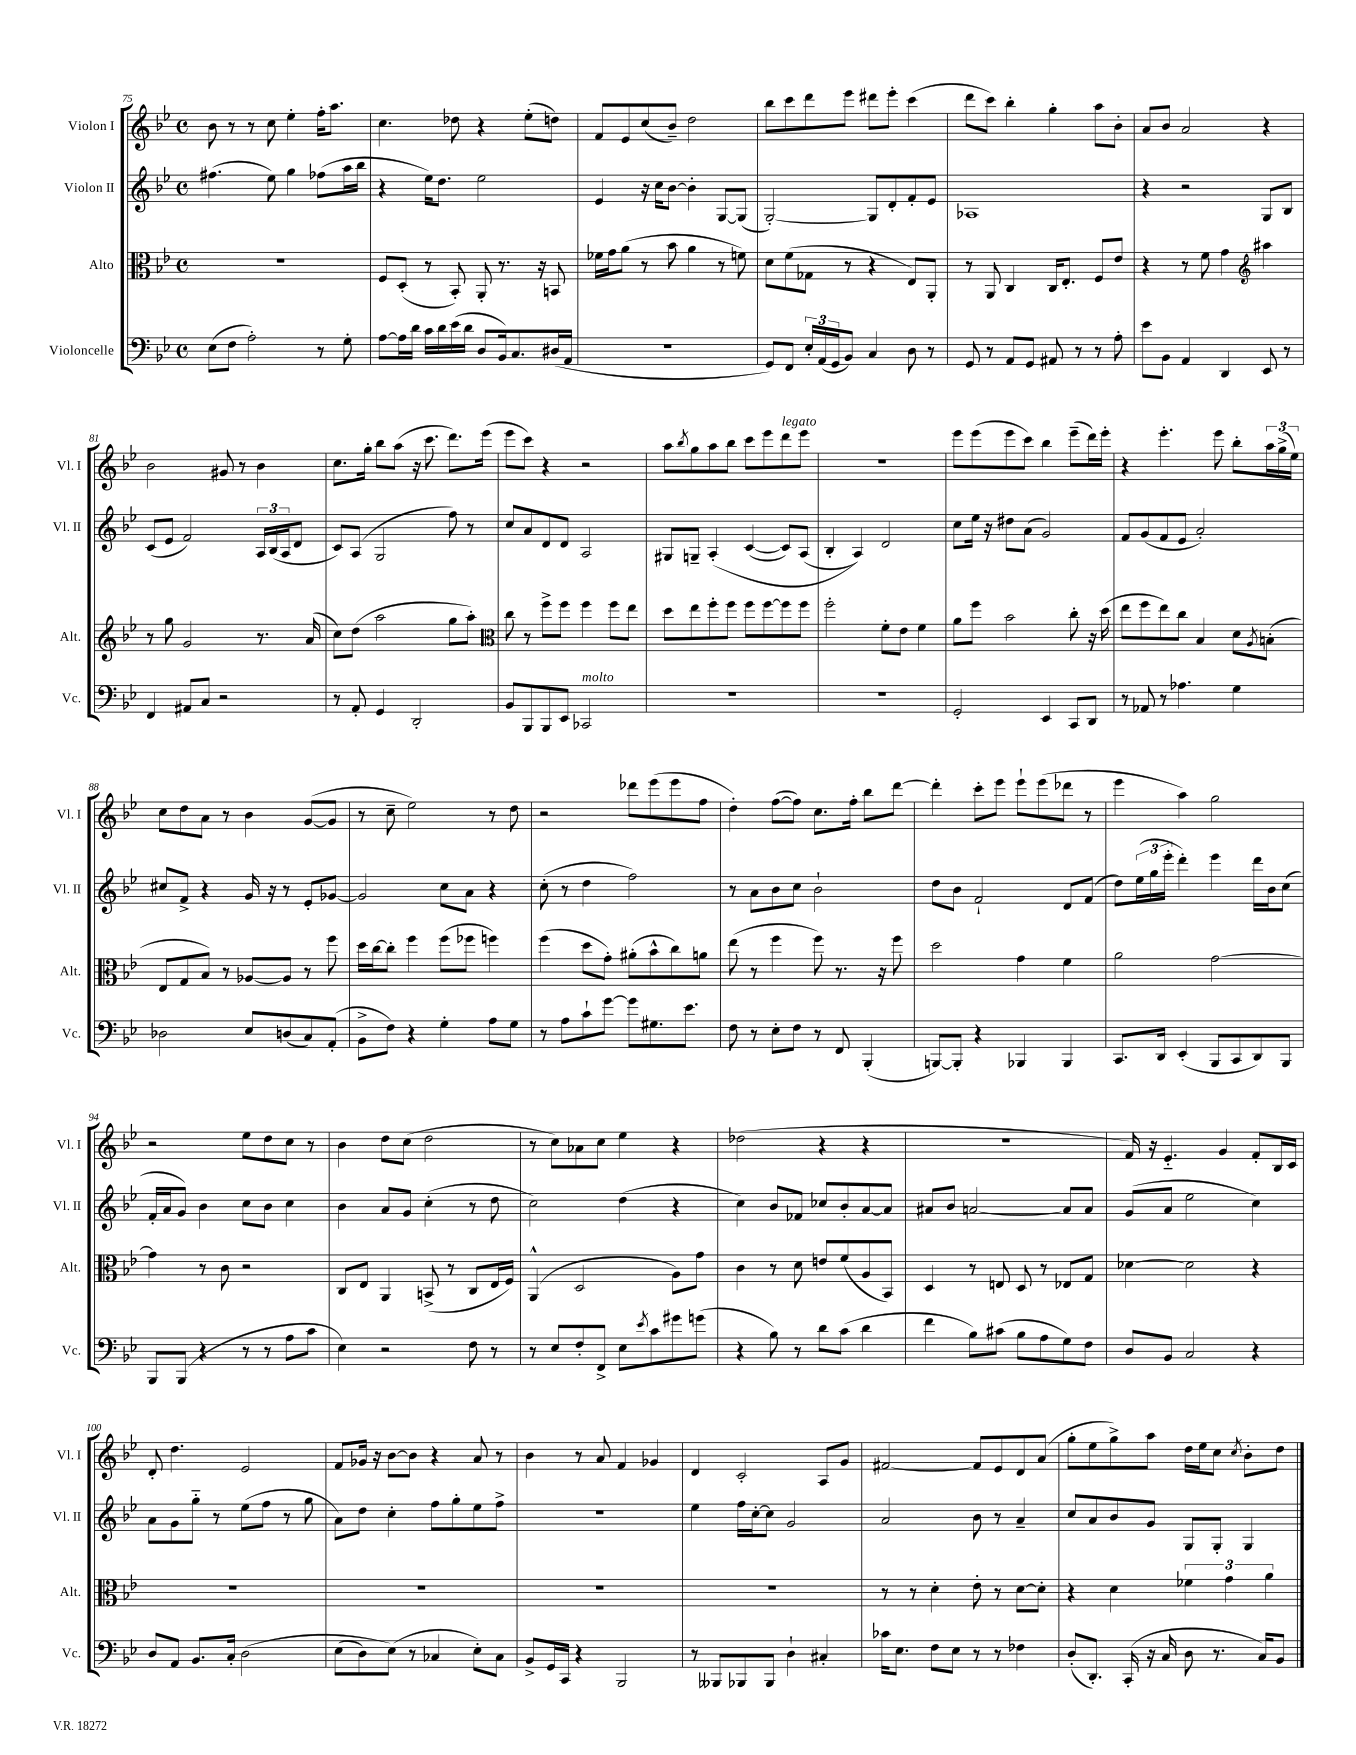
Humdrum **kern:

**kern	**kern	**kern	**kern
*staff4	*staff3	*staff2	*staff1
*clefF4	*clefC3	*clefG2	*clefG2
*k[b-e-]	*k[b-e-]	*k[b-e-]	*k[b-e-]
*M4/4	*M4/4	*M4/4	*M4/4
*met(c)	*met(c)	*met(c)	*met(c)
(8E-\L	1r	(4.ff#\	8b-\
8F\J	.	.	8r
2A'\)	.	.	8r
.	.	8ee-\)	8cc\
.	.	4gg\	4ee-'\
8r	.	(8ff-\L	16ff'\LK
.	.	.	8.aa\J
8G'\	.	16aa\L	.
.	.	16bb-\JJ	.
=	=	=	=
[8A\L	8F/L	4r	4.cc\
16A\]L	(8D'/J	.	.
16d\JJ	.	.	.
16c\LL	8r	16ee-\LK)	.
16d\	.	8.dd\J	.
(16e-\	8BB-'/)	.	8dd-\
16d\JJ	.	.	.
8D/L	8AA'/	2ee-\	4r
16BB-/k)	8.r	.	.
8.C/	.	.	.
.	.	.	(8ee-'\L
.	16r	.	.
(16D#/L	8BB/	.	8dd\J)
16AA/JJ	.	.	.
=	=	=	=
1r	16f-\LL	4e-/	8f/L
.	16g\J	.	.
.	(8a\J	.	8e-/
.	8r	16r	(8cc/
.	.	16cc\LK	.
.	8b-\	[8b-\J	8b-~/J)
.	4a\	4b-'\]	2dd\
.	8r	[8G/L	.
.	8f\)	(8G/]J	.
=	=	=	=
8GG/L)	8d\L	[2G'/)	8bb-\L
8FF/J	(8f\	.	8ccc\
24E-'/LL	8G-\J	.	8ddd\
(24AA/	.	.	.
24GG/J	.	.	.
8BB-/J)	8r	.	8eee-\J
4C/	4r	8G/]L	8ddd#\L
.	.	8d'/	8eee-'\J
8D\	8E-/L)	8f'/	(4ccc\
8r	8AA'/J	8e-/J	.
=	=	=	=
8GG/	8r	1A-	8ddd\L
8r	8AA/	.	8ccc\J)
8AA/L	4C/	.	4bb-'\
8GG/J	.	.	.
8AA#/	16C/LK	.	4gg'\
.	8.E-'/J	.	.
8r	.	.	.
8r	8F/L	.	8aa\L
8A'\	8e-/J	.	8b-'\J
=	=	=	=
8e-\L	4r	4r	8a/L
8BB-\J	.	.	8b-/J
4AA/	8r	2r	2a/
.	8f\	.	.
4DD/	4g\	.	.
*	*clefG2	*	*
8EE-/	4aa#\	8G/L	4r
8r	.	8B-/J	.
=	=	=	=
4FF/	8r	(8c/L	2b-\
.	8gg\	8e-/J	.
8AA#/L	2g/	2f/)	.
8C/J	.	.	.
2r	.	.	8g#/
.	.	.	8r
.	8.r	24A/LL	4b-\
.	.	(24B-/	.
.	.	24A/J	.
.	.	8d/J	.
.	(16a/	.	.
=	=	=	=
8r	8cc\L)	8c/L)	8.cc\L
8AA'/	(8dd\J	(8A/J	.
.	.	.	16gg'\Jk
4GG/	2aa\	2G/	8bb-\L
.	.	.	(8aa\J
2DD'/	.	.	16r
.	.	.	8.ccc\
.	8gg\L	8ff\)	8.ddd\L)
.	8aa'\J)	8r	.
.	.	.	(16eee-\Jk
=	=	=	=
*	*clefC3	*	*
8BB-/L	8cc\	8cc/L	8eee-\L
8BBB-/	8r	8a/	8ccc\J)
8BBB-/	8ff^\L	8d/	4r
8EE-/J	8ff\J	8d/J	.
2CC-/	4ff\	2A/	2r
.	8ff\L	.	.
.	8ee-\J	.	.
=	=	=	=
1r	8dd\L	8G#/L	8aa\L
.	.	.	8qbb-/
.	8ee-\	8G~/J	8gg\
.	8ff'\	&(4A'/	8aa\
.	8ff\J	.	8bb-\J
.	8ff\L	([4c/	8ccc\L
.	[8ff\	.	8eee-\
.	8ff\]	8c/]L)	8ddd\
.	8ff\J	(8A/J	8eee-\J
=	=	=	=
1r	2ff'\	4B-'/	1r
.	.	4A/)&)	.
.	8f'\L	2d/	.
.	8e-\J	.	.
.	4f\	.	.
=	=	=	=
2GG'/	8a\L	8cc\L	8eee-\L
.	8ff\J	16ee-\Jk	(8eee-\
.	.	16r	.
.	2b-\	8dd#\L	8eee-\
.	.	(8a\J	8ccc\J)
4EE-/	.	2g/)	4bb-\
8CC/L	8cc'\	.	(8eee-~\L
8DD/J	16r	.	16ddd\L)
.	(16dd\	.	16eee-'\JJ
=	=	=	=
8r	8ee-\L	8f/L	4r
8AA-/	8ff\	(8g/	.
8r	8ee-\)	8f/	4.eee-'\
4.A-\	8cc\J	8e-/J	.
.	4B-/	2a'/)	.
.	.	.	8eee-\
4G\	8d\L	.	8bb-'\L
.	8qA/	.	.
.	(8B'\J	.	24aa\L
.	.	.	(24gg^\
.	.	.	24ee-\JJ)
=	=	=	=
2D-\	8E-/L	8cc#/L	8cc\L
.	8G/	8f^/J	8dd\
.	8B-/J)	4r	8a\J
.	8r	.	8r
8E-/L	[8A-/L	16g/	4b-\
.	.	16r	.
(8D/	8A-/]J	8r	.
8C/)	8r	8e-'/L	([8g/L
(8AA'/J	8ff\	[8g-/J	8g/]J
=	=	=	=
8BB-^\L	16dd\LL	2g-/]	8r
.	[16cc\J	.	.
8F\J)	8cc'\]J	.	8cc~\
4r	4ff\	.	2ee-\)
4G'\	(8ff\L	8cc\L	.
.	8ff-\J	8a\J	.
8A\L	4ff\)	4r	8r
8G\J	.	.	8dd\
=	=	=	=
8r	(4ff\	(8cc'\	2r
8A\L	.	8r	.
8c`\	8dd\L	4dd\	.
[8g\J	8g'\J)	.	.
8g\]L	(8a#'\L	2ff\)	8ddd-\L
8.G#\	8b-^^\	.	(8eee-\
.	8cc\)	.	8eee-\
8.e-\J	.	.	.
.	8a\J	.	8ff\J
=	=	=	=
8F\	(8ee-\	8r	4dd'\)
8r	8r	8a\L	.
8E-'\L	4ff\	8b-\	([8ff\L
8F\J	.	8cc\J	8ff\]J)
8r	8ff\)	2b-`\	8.cc\L
8FF/	8.r	.	.
.	.	.	16ff'\Jk
(4BBB-'/	.	.	8bb-\L
.	16r	.	.
.	8ff\	.	[8ddd\J
=	=	=	=
[8BBB/L)	2dd\	8dd\L	4ddd'\]
8BBB'/]J	.	8b-\J	.
4r	.	2f`/	8ccc'\L
.	.	.	8eee-\J
4BBB-/	4g\	.	8eee-`\L
.	.	.	(8eee-\
4BBB-/	4f\	8d/L	8ddd-\J
.	.	(8f/J	8r
=	=	=	=
8.CC/L	2a\	8dd\L)	4eee-\
.	.	(24ee-\L	.
.	.	24gg\	.
16DD/Jk	.	.	.
.	.	24eee-'\JJ	.
(4EE-'/	.	4ddd'\)	4aa\)
8BBB-/L	[2g\	4eee-\	2gg\
8CC/	.	.	.
8DD/)	.	16ddd\LL	.
.	.	16b-\J	.
8BBB-/J	.	(8cc\J	.
=	=	=	=
8BBB-/L	4g\]	16f'/LL	2r
.	.	16a/J	.
(8BBB-/J	.	8g/J)	.
4r	8r	4b-\	.
.	8c\	.	.
8r	2r	8cc\L	8ee-\L
8r	.	8b-\J	8dd\
8A\L	.	4cc\	8cc\J
8c\J	.	.	8r
=	=	=	=
4E-\)	8C/L	4b-\	4b-\
.	8E-/J	.	.
2r	4AA/	8a/L	8dd\L
.	.	8g/J	(8cc\J
.	(8BB^/	(4cc'\	2dd\
.	8r	.	.
8F\	8C/L	8r	.
8r	16E-/L	8dd\	.
.	16F/JJ)	.	.
=	=	=	=
8r	(4AA^^/	2cc\)	8r
8E-/L	.	.	8cc\L)
8F'/	2D/	.	8a-\
8FF^/J	.	.	8cc\J
8E-\L	.	(4dd\	4ee-\
8qe-/	.	.	.
8c\	.	.	.
8g#\	8A\L)	4r	4r
(8g\J	8g\J	.	.
=	=	=	=
4r	4c\	4cc\)	(2dd-\
8B-\)	8r	8b-/L	.
8r	8d\	8f-/J	.
8d\L	8e/L	8cc-/L	4r
(8c\J	(8f/	8b-'/	.
4d\	8A/	[8a/	4r
.	8BB-/J)	8a/]J	.
=	=	=	=
4f\	4D/	8a#/L	1r
.	.	8b-/J	.
8B-\L)	8r	[2a/	.
(8c#\J	8E/	.	.
8B-\L	8D/	.	.
8A\	8r	.	.
8G\)	8E-/L	8a/]L	.
8F\J	8G/J	8a/J	.
=	=	=	=
8D/L	[4d-\	(8g/L	16f/)
.	.	.	16r
8BB-/J	.	8a/J	4.e-'~/
2C/	2d-\]	2ee-\	.
.	.	.	4g/
4r	4r	4cc\)	8f'/L
.	.	.	16B-/L
.	.	.	16c/JJ
=	=	=	=
8D/L	1r	8a\L	8d'/
8AA/J	.	8g\	4.dd\
8.BB-/L	.	8gg'~\J	.
.	.	8r	.
16C'/Jk	.	.	.
&(2D\	.	(8ee-\L	2e-/
.	.	8ff\J	.
.	.	8r	.
.	.	8gg\	.
=	=	=	=
(8E-\L	1r	8a\L)	8f/L
8D\)	.	8dd\J	16g-/Jk
.	.	.	16r
(8E-\J&)	.	4cc'\	[8b-\L
8r	.	.	8b-\]J
4C-/	.	8ff\L	4r
.	.	8gg'\	.
8E-'\L)	.	8ee-\	8a/
8C-\J	.	8ff^\J	8r
=	=	=	=
8BB-^/L	1r	1r	4b-\
16GG/L	.	.	.
16CC/JJ	.	.	.
4r	.	.	8r
.	.	.	8a/
2BBB-/	.	.	4f/
.	.	.	4g-/
=	=	=	=
8r	1r	4ee-\	4d/
8BBB--/L	.	.	.
8BBB-/	.	16ff\LL	2c'/
.	.	[16cc'\J	.
8BBB-/J	.	8cc\]J	.
4D`\	.	2g/	.
4C#'/	.	.	8A/L
.	.	.	8g/J
=	=	=	=
16c-\LK	8r	2a/	[2f#/
8.E-\J	.	.	.
.	8r	.	.
8F\L	4d'\	.	.
8E-\J	.	.	.
8r	8e-'\	8b-\	8f#/]L
8r	8r	8r	8e-/
4F-\	[8d\L	4a~/	8d/
.	8d'\]J	.	(8a/J
=	=	=	=
(8D'/L	4r	8cc/L	8gg'\L
8.DD'/J)	.	8a/	8ee-\
.	4d\	8b-/	8gg^\)
(16CC'/	.	.	.
16r	.	8g/J	8aa\J
16C/	.	.	.
8D\	6f-\	8G/L	16dd\LL
.	.	.	16ee-\J
8.r	.	8G'/J	8cc\J
.	6g\	.	.
.	.	.	8qcc/
.	.	4G/	8b-'\L
16C/LK)	.	.	.
.	6a\	.	.
8BB-/J	.	.	8dd\J
==	==	==	==
*-	*-	*-	*-
